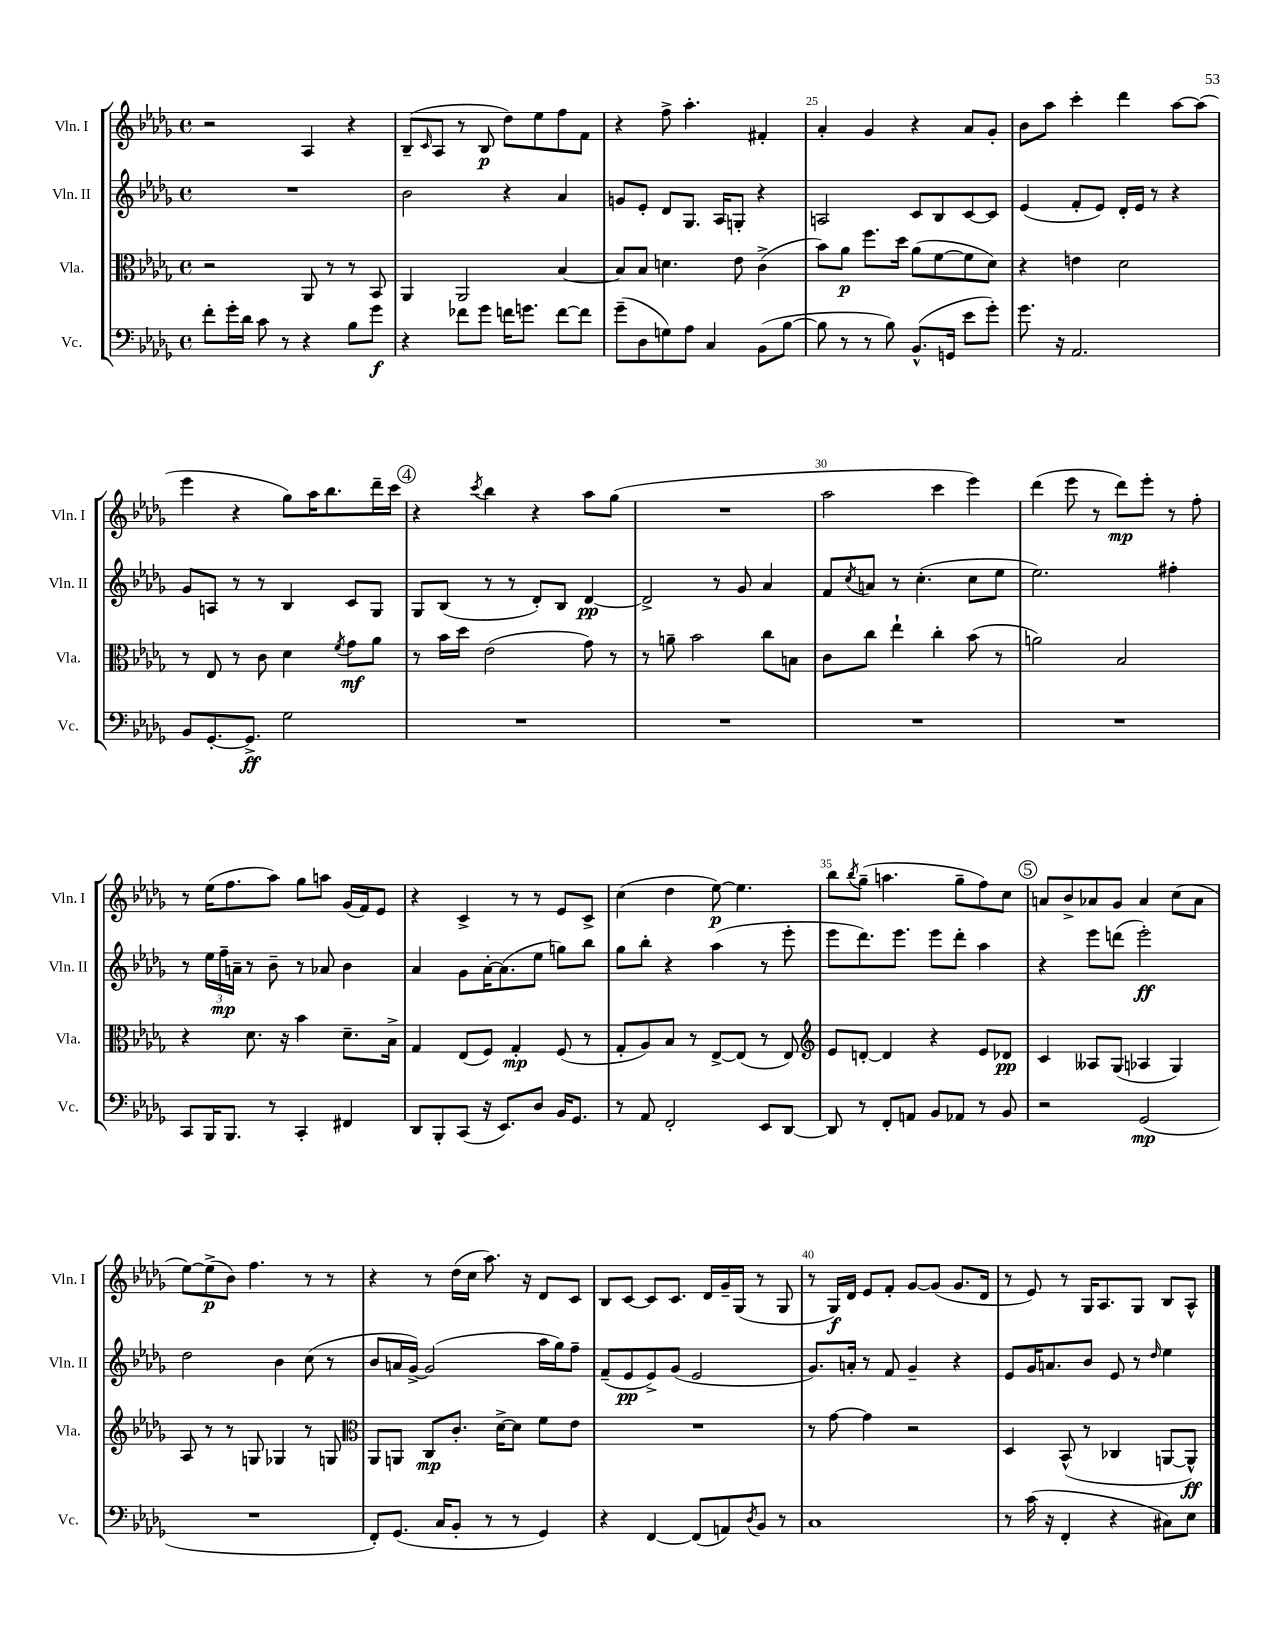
<<
\new StaffGroup <<
\new Staff = "s0" \with { instrumentName = "Vln. I" shortInstrumentName = "Vln. I" } {
    \clef treble \key des \major \defaultTimeSignature \time 4/4
    r2 aes4 r4 |
    bes8--( \grace { c'16 } aes8 r8 bes8\p des''8) ees''8 f''8 f'8 |
    r4 f''8-> aes''4.-. fis'4-. |
    aes'4-. ges'4 r4 aes'8 ges'8-. |
    bes'8 aes''8 c'''4-. des'''4 aes''8~ aes''8( |
    ees'''4 r4 ges''8) aes''16 bes''8. des'''16-- c'''16 |
    \mark \markup { \circle "4" } r4 \acciaccatura { c'''8 } bes''4 r4 aes''8 ges''8( |
    R1 |
    aes''2 c'''4 ees'''4) |
    des'''4( ees'''8 r8 des'''8\mp) ees'''8-. r8 f''8-. |
    r8 ees''16( f''8. aes''8) ges''8 a''8 ges'16( f'16) ees'8 |
    r4 c'4-> r8 r8 ees'8 c'8-> |
    c''4( des''4 ees''8~\p) ees''4. |
    bes''8 \acciaccatura { bes''8 } ges''8--( a''4. ges''8-- f''8) c''8 |
    \mark \markup { \circle "5" } a'8 bes'8-> aes'8 ges'8 aes'4 c''8( aes'8 |
    ees''8~) ees''8->\p( bes'8) f''4. r8 r8 |
    r4 r8 des''16( c''16 aes''8.) r16 des'8 c'8 |
    bes8 c'8~ c'8 c'8. des'16 ges'16-- ges16( r8 ges8 |
    r8 ges16\f) des'16 ees'8 f'8-. ges'8~ ges'8( ges'8. des'16 |
    r8 ees'8) r8 ges16 aes8. ges8 bes8 aes8-^ \bar "|." |
}
\new Staff = "s1" \with { instrumentName = "Vln. II" shortInstrumentName = "Vln. II" } {
    \clef treble \key des \major \defaultTimeSignature \time 4/4
    R1 |
    bes'2 r4 aes'4 |
    g'8 ees'8-. des'8 ges8. aes16 g8-. r4 |
    a2 c'8 bes8 c'8~ c'8 |
    ees'4( f'8-. ees'8) des'16-. ees'16 r8 r4 |
    ges'8 a8 r8 r8 bes4 c'8 ges8 |
    \mark \markup { \circle "4" } ges8 bes8( r8 r8 des'8-.) bes8 des'4~\pp |
    des'2-> r8 ges'8 aes'4 |
    f'8 \acciaccatura { c''8 } a'8 r8 c''4.-.( c''8 ees''8 |
    ees''2.) fis''4-. |
    r8 \tuplet 3/2 { ees''16 f''16--\mp a'16-- } r8 bes'8-- r8 aes'8 bes'4 |
    aes'4 ges'8 aes'16~-. aes'8.( ees''8 g''8) bes''8 |
    ges''8 bes''8-. r4 aes''4( r8 ees'''8-. |
    ees'''8 des'''8.) ees'''8. ees'''8 des'''8-. aes''4 |
    \mark \markup { \circle "5" } r4 ees'''8 d'''8( ees'''2-.\ff) |
    des''2 bes'4 c''8( r8 |
    bes'8 a'16 ges'16~->) ges'2( aes''16 ges''16) f''8-- |
    f'8--( ees'8\pp ees'8->) ges'8( ees'2 |
    ges'8.) a'16-. r8 f'8 ges'4-- r4 |
    ees'8 ges'16 a'8. bes'8 ees'8 r8 \grace { des''16 } ees''4 \bar "|." |
}
\new Staff = "s2" \with { instrumentName = "Vla." shortInstrumentName = "Vla." } {
    \clef alto \key des \major \defaultTimeSignature \time 4/4
    r2 aes,8 r8 r8 bes,8 |
    aes,4 aes,2 bes4~ |
    bes8 bes8 d'4. ees'8 c'4->( |
    bes'8) aes'8\p f''8. des''16 aes'8( f'8~ f'8 des'8) |
    r4 e'4 des'2 |
    r8 ees8 r8 c'8 des'4 \acciaccatura { f'8 } ges'8\mf aes'8 |
    \mark \markup { \circle "4" } r8 bes'16 des''16 ees'2( ges'8) r8 |
    r8 a'8-- bes'2 c''8 b8 |
    c'8 c''8 ees''4-! c''4-. bes'8( r8 |
    a'2) bes2 |
    r4 des'8. r16 bes'4 des'8.-- bes16-> |
    ges4 ees8( f8) ges4-.\mp f8( r8 |
    ges8-. aes8) bes8 r8 ees8~-> ees8( r8 ees8) |
    \clef treble ees'8 d'8~-. d'4 r4 ees'8 des'8\pp |
    \mark \markup { \circle "5" } c'4 aeses8 ges8( aes4 ges4) |
    aes8 r8 r8 g8 ges4 r8 g8 |
    \clef alto aes,8 a,8 c8\mp c'8.-. des'16~-> des'8 f'8 ees'8 |
    R1 |
    r8 ges'8~ ges'4 r2 |
    des4 bes,8-^( r8 ces4 a,8~ a,8-^\ff) \bar "|." |
}
\new Staff = "s3" \with { instrumentName = "Vc." shortInstrumentName = "Vc." } {
    \clef bass \key des \major \defaultTimeSignature \time 4/4
    f'8-. ges'16-. des'16 c'8 r8 r4 bes8 ges'8\f |
    r4 fes'8 ges'8 f'16 g'8. f'8~ f'8 |
    ges'8--( des8 g8) aes8 c4 bes,8( bes8~ |
    bes8 r8 r8 bes8) bes,8.-^( g,16 ees'8 ges'8-.) |
    ges'8. r16 aes,2. |
    bes,8 ges,8.~-. ges,8.->\ff ges2 |
    \mark \markup { \circle "4" } R1 |
    R1 |
    R1 |
    R1 |
    c,8 bes,,16 bes,,8. r8 c,4-. fis,4 |
    des,8 bes,,8-. c,8( r16 ees,8.) des8 bes,16 ges,8. |
    r8 aes,8 f,2-. ees,8 des,8~ |
    des,8 r8 f,8-. a,8 bes,8 aes,8 r8 bes,8 |
    \mark \markup { \circle "5" } r2 ges,2\mp( |
    R1 |
    f,8-.) ges,8.( c16 bes,8-. r8 r8 ges,4) |
    r4 f,4~ f,8( a,8) \acciaccatura { des8 } bes,8 r8 |
    c1 |
    r8 c'16( r16 f,4-. r4 cis8) ees8 \bar "|." |
}
>>
>>
\layout { \context { \Score currentBarNumber = #22 \override BarNumber.break-visibility = ##(#f #t #t) barNumberVisibility = #(every-nth-bar-number-visible 5) } }
